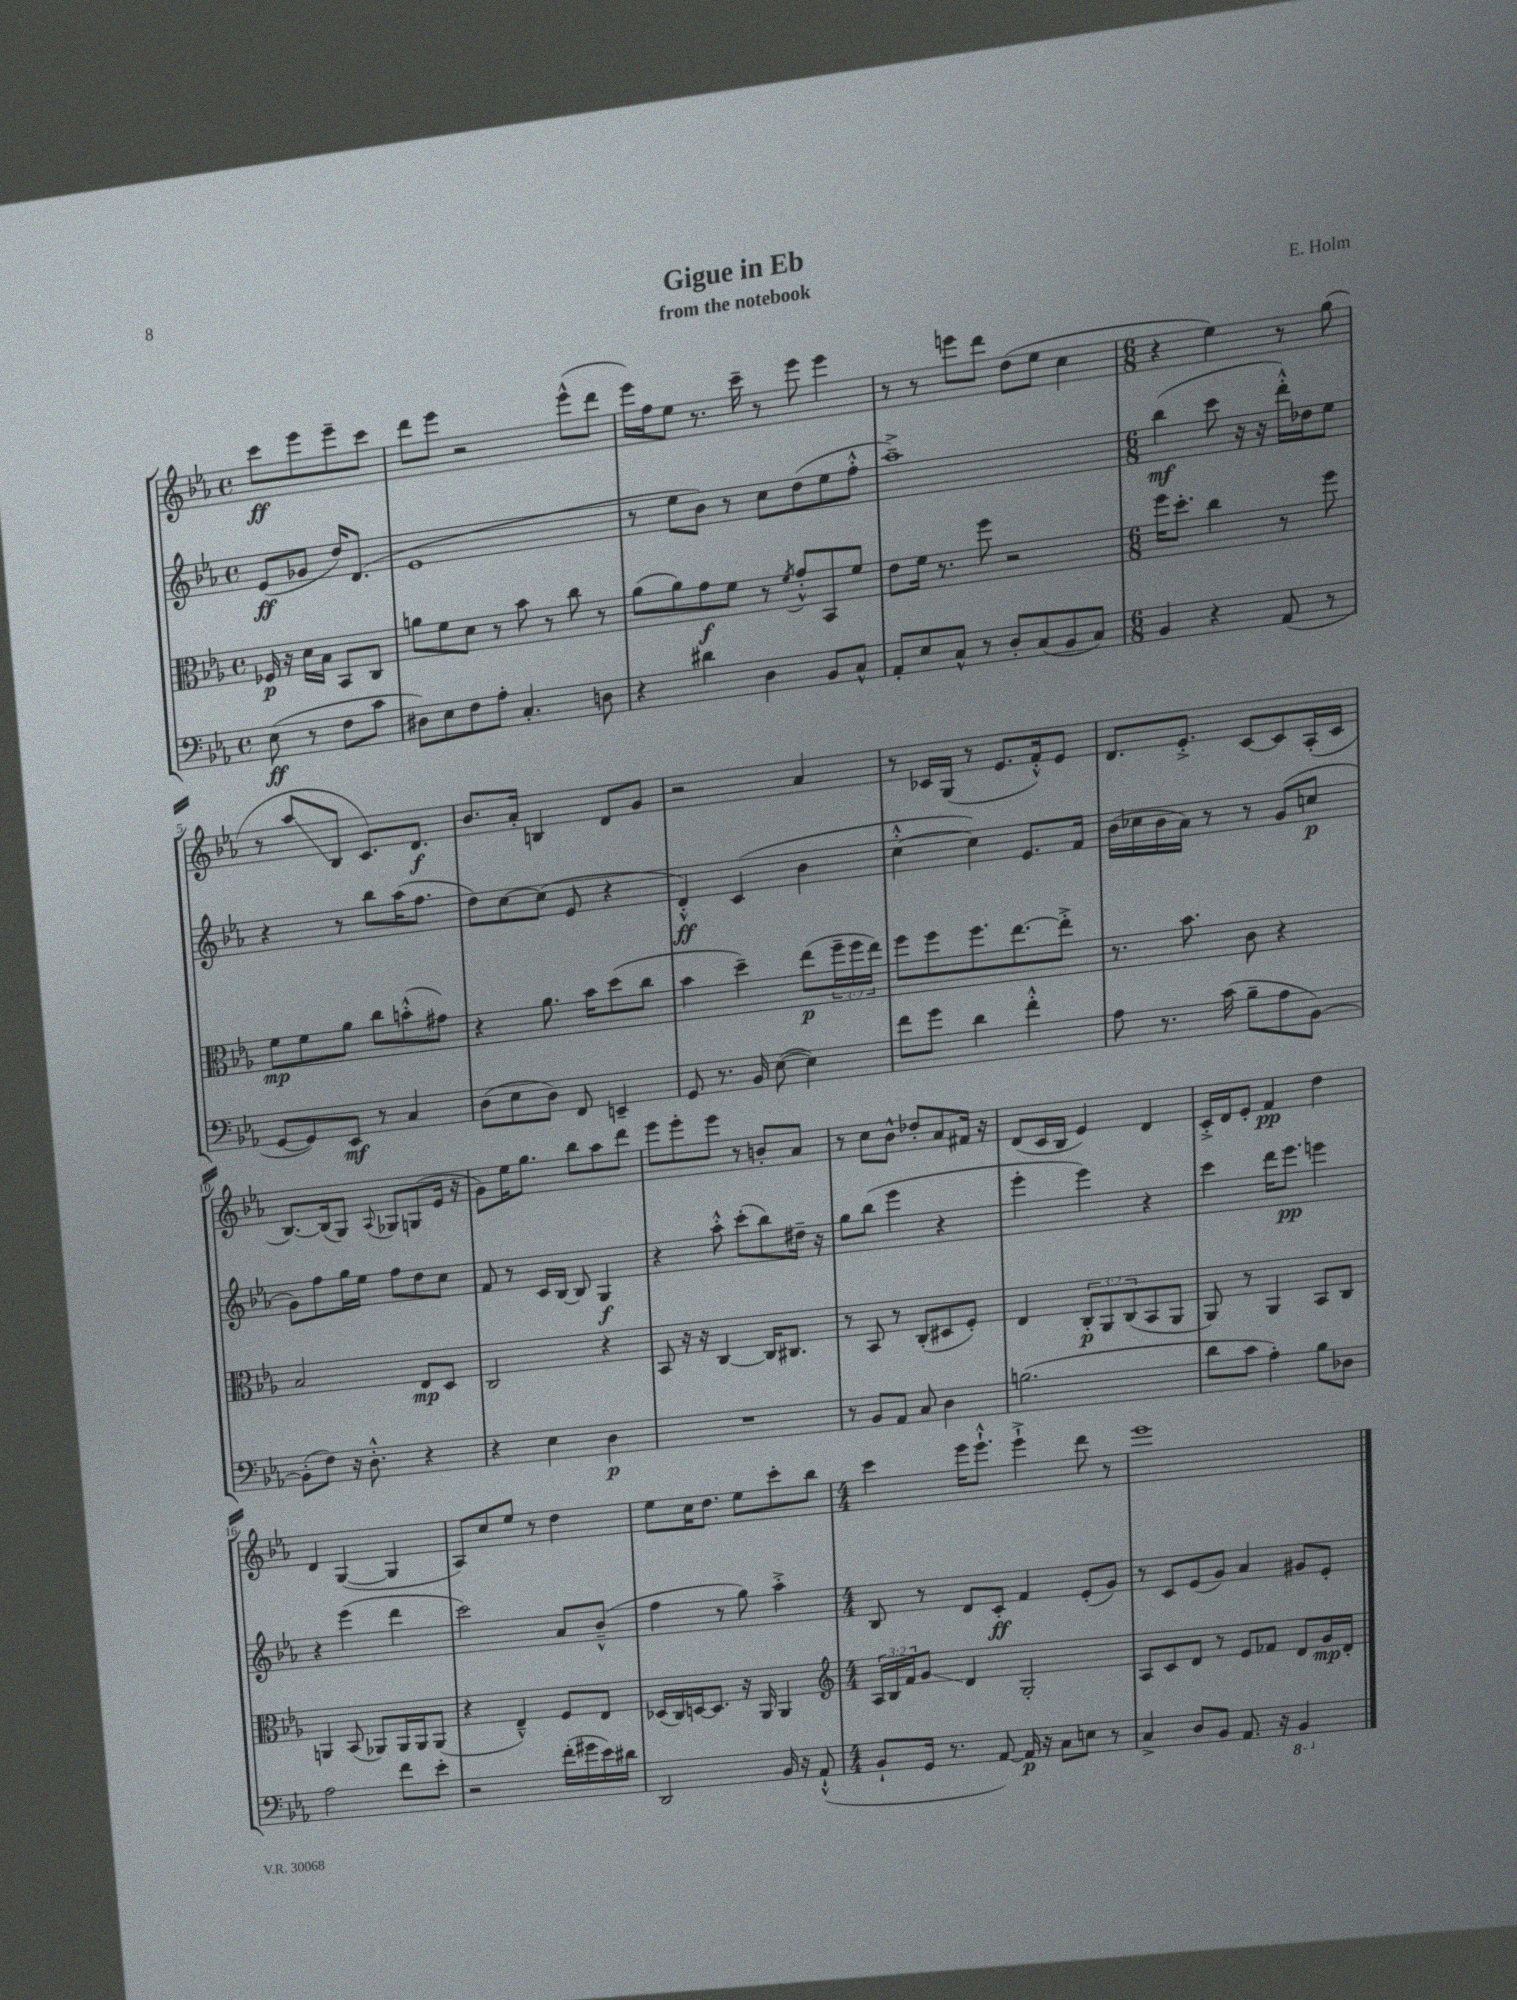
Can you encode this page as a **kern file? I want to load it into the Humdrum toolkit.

**kern	**kern	**kern	**kern
*staff4	*staff3	*staff2	*staff1
*clefF4	*clefC3	*clefG2	*clefG2
*k[b-e-a-]	*k[b-e-a-]	*k[b-e-a-]	*k[b-e-a-]
*M4/4	*M4/4	*M4/4	*M4/4
*met(c)	*met(c)	*met(c)	*met(c)
(8E-	16F-	(8e-	8ccc
.	16r	.	.
8r	16d	8g-	8eee-
.	16B-	.	.
8F	8BB-	16dd)	8eee-~
.	.	(8.d	.
8c	8C	.	8ccc
=	=	=	=
8D#)	8a	1e-	8ddd
8E-	8f	.	8eee-
8F	8d	.	2r
8A-'	8r	.	.
4.C'	8b-	.	.
.	8r	.	.
.	8cc	.	(8eee-^^
8D	8r	.	8ddd
=	=	=	=
4r	(8a-	8r	16eee-)
.	.	.	16ff
.	8a-)	8ee-	8ee-
4d#	8g	8b-)	8.r
.	8f	8r	.
.	.	.	16ccc~
4D	8r	8cc	8r
.	8qf	.	.
.	8g'^^	(8dd	8eee-
8BB-	8BB-	8ee-	4eee-
8C^^	8f	8ff'^^	.
=	=	=	=
8AA-'	8e-	1aa-~^)	8r
8E-	16f	.	8r
.	8.r	.	.
8C^^	.	.	8eee
8r	8ff	.	8ddd
8D'	2r	.	(8dd
(8C	.	.	8ee-
8BB-	.	.	4cc
8C)	.	.	.
=	=	=	=
*M6/8	*M6/8	*M6/8	*M6/8
4BB-	16ff	(4bb-	4r
.	8.dd'	.	.
4r	4cc	8ccc	4ee-)
.	.	16r	.
.	.	16r	.
(8AA-	8r	16ddd'^^)	8r
.	.	16dd-	.
8r	8ff	8ee-	(8gg
=	=	=	=
[8GG	8f	4r	8r
8GG])	8f	.	8aa-
8EE-	8a-	8r	8B-
8r	8cc	8bb-	8.c)
4C	(8b'^^	(16aa-	.
.	.	8.ff	8.d
.	8g#)	.	.
=	=	=	=
(8D	4r	8dd)	8.b-
8E-	.	[8cc	.
.	.	.	16a-'
8D)	8.a-	(8cc]	4B
8FF	.	8e-	.
.	16b-	.	.
4EE~	(8dd	4r	8d
.	8cc	.	8g
=	=	=	=
8GG	4b-	4d'^^)	2r
8.r	.	.	.
.	4dd~)	(4c	.
16BB-	.	.	.
([8E-	.	.	.
4E-])	(8ee-	4b-	4a-
.	24ff~	.	.
.	24ff	.	.
.	24ee-)	.	.
=	=	=	=
8f	8ff	[4cc'^^	8r
8g	8ff	.	16c-
.	.	.	(16G
4d	8.ff	4cc])	8r
.	.	.	8.e-
.	[8.ee-	.	.
4f'^^	.	8.e-	.
.	.	.	16f'^^)
.	8ee-'^]	.	8e-
.	.	16f	.
=	=	=	=
8A-	8.r	(16b-	8.d
.	.	16cc-	.
8.r	.	16b-	.
.	8.b-	16a-)	8.e-'^
.	.	8r	.
(16c	.	.	.
8B-~	8c	8r	[8c
8A-	4r	(8g	8c]
[8BB-)	.	8cc	(16A-'
.	.	.	16c
=	=	=	=
(8BB-']	2B-	8g)	[8.B-)
8F)	.	8ff	.
.	.	.	(16B-]
16r	.	16gg	8G)
8.D'^^	.	16ee-	.
.	.	.	8qqA-
.	.	8ff	8G-
4r	8E-	8dd	(8G
.	8D	8cc	16e-
.	.	.	16r
=	=	=	=
4r	2C	8f	8g)
.	.	8r	16ee-
.	.	.	8.gg
4E-	.	16c	.
.	.	[16B-	.
.	.	8B-]	8bb-
4D	4r	4G	8aa-
.	.	.	8ddd
=	=	=	=
2.r	8BB-	4r	8eee-
.	16r	.	8eee-'
.	16r	.	.
.	[4C	8aa-'^^	8eee-
.	.	(8ccc'	8r
.	16C]	8bb-)	8b'
.	8.C#	.	.
.	.	16dd#~	8a-
.	.	16r	.
=	=	=	=
8r	8r	8gg	8r
8BB-	8BB-	(8bb-	8cc
8AA-	8r	4eee-	8b-^^
8C	(8C'	.	8dd-'
4D	8D#	4r	8a-
.	8F')	.	16f#
.	.	.	16r
=	=	=	=
(2.B	4E-	4eee-'	(8d
.	.	.	16c
.	.	.	16B-
.	12C'	4eee-)	4e-)
.	12AA-	.	.
.	(12C	.	.
.	8BB-	4r	4d
.	8AA-	.	.
=	=	=	=
8d	8AA-)	4ccc	16c'^
.	.	.	16d
8c	8r	.	8e-'
4A-')	4AA-	16ddd	4f
.	.	8.eee-	.
8B-	8BB-	4eee	4dd
8D-	8C	.	.
=	=	=	=
2A-	4AA	4r	4d
.	(8BB-	(4eee-	([4G
.	8AA-)	.	.
8f	16AA-	4ddd	4G]
.	16AA-	.	.
8e-'	(8AA-	.	.
=	=	=	=
2r	4r	2ccc)	8A-)
.	.	.	8cc
.	4E-~^^)	.	8ee-
.	.	.	8r
(16f'	8F	8a-	4dd
16g#	.	.	.
16e-)	8E-	(8b-~^^	.
16d#	.	.	.
=	=	=	=
2DD	(16D-	4ff	8ee-
.	16C)	.	.
.	[16D	.	16cc
.	8.D]	.	8.dd
.	.	8r	.
.	16r	8gg)	8ee-
.	16AA-	.	.
16BB-	4AA-	4aa-'^	8ccc'
16r	.	.	.
(8AA-`^^	.	.	8bb-
=	=	=	=
*	*clefG2	*	*
*M4/4	*M4/4	*M4/4	*M4/4
8BB-`	24A-	8B-	4ccc
.	24B-	.	.
.	24f	.	.
16GG	8g	8r	.
8.r	.	.	.
.	4d	8d	16eee-
.	.	.	8.eee-`^^
[8AA-)	.	8c'	.
16AA-]	2G'	4f	4eee-`^
16r	.	.	.
8C	.	.	.
8E	.	(8e-'	8ddd
8r	.	8g)	8r
=	=	=	=
4C^	8A-	8r	1eee-
.	8c	8c	.
8D	8d	(8e-	.
8BB-	8r	8g)	.
8.AA-	8e-	4a-	.
.	8f-	.	.
16r	.	.	.
4BBB-	8d	8g#	.
.	16g	8e-'	.
.	16d'	.	.
==	==	==	==
*-	*-	*-	*-
